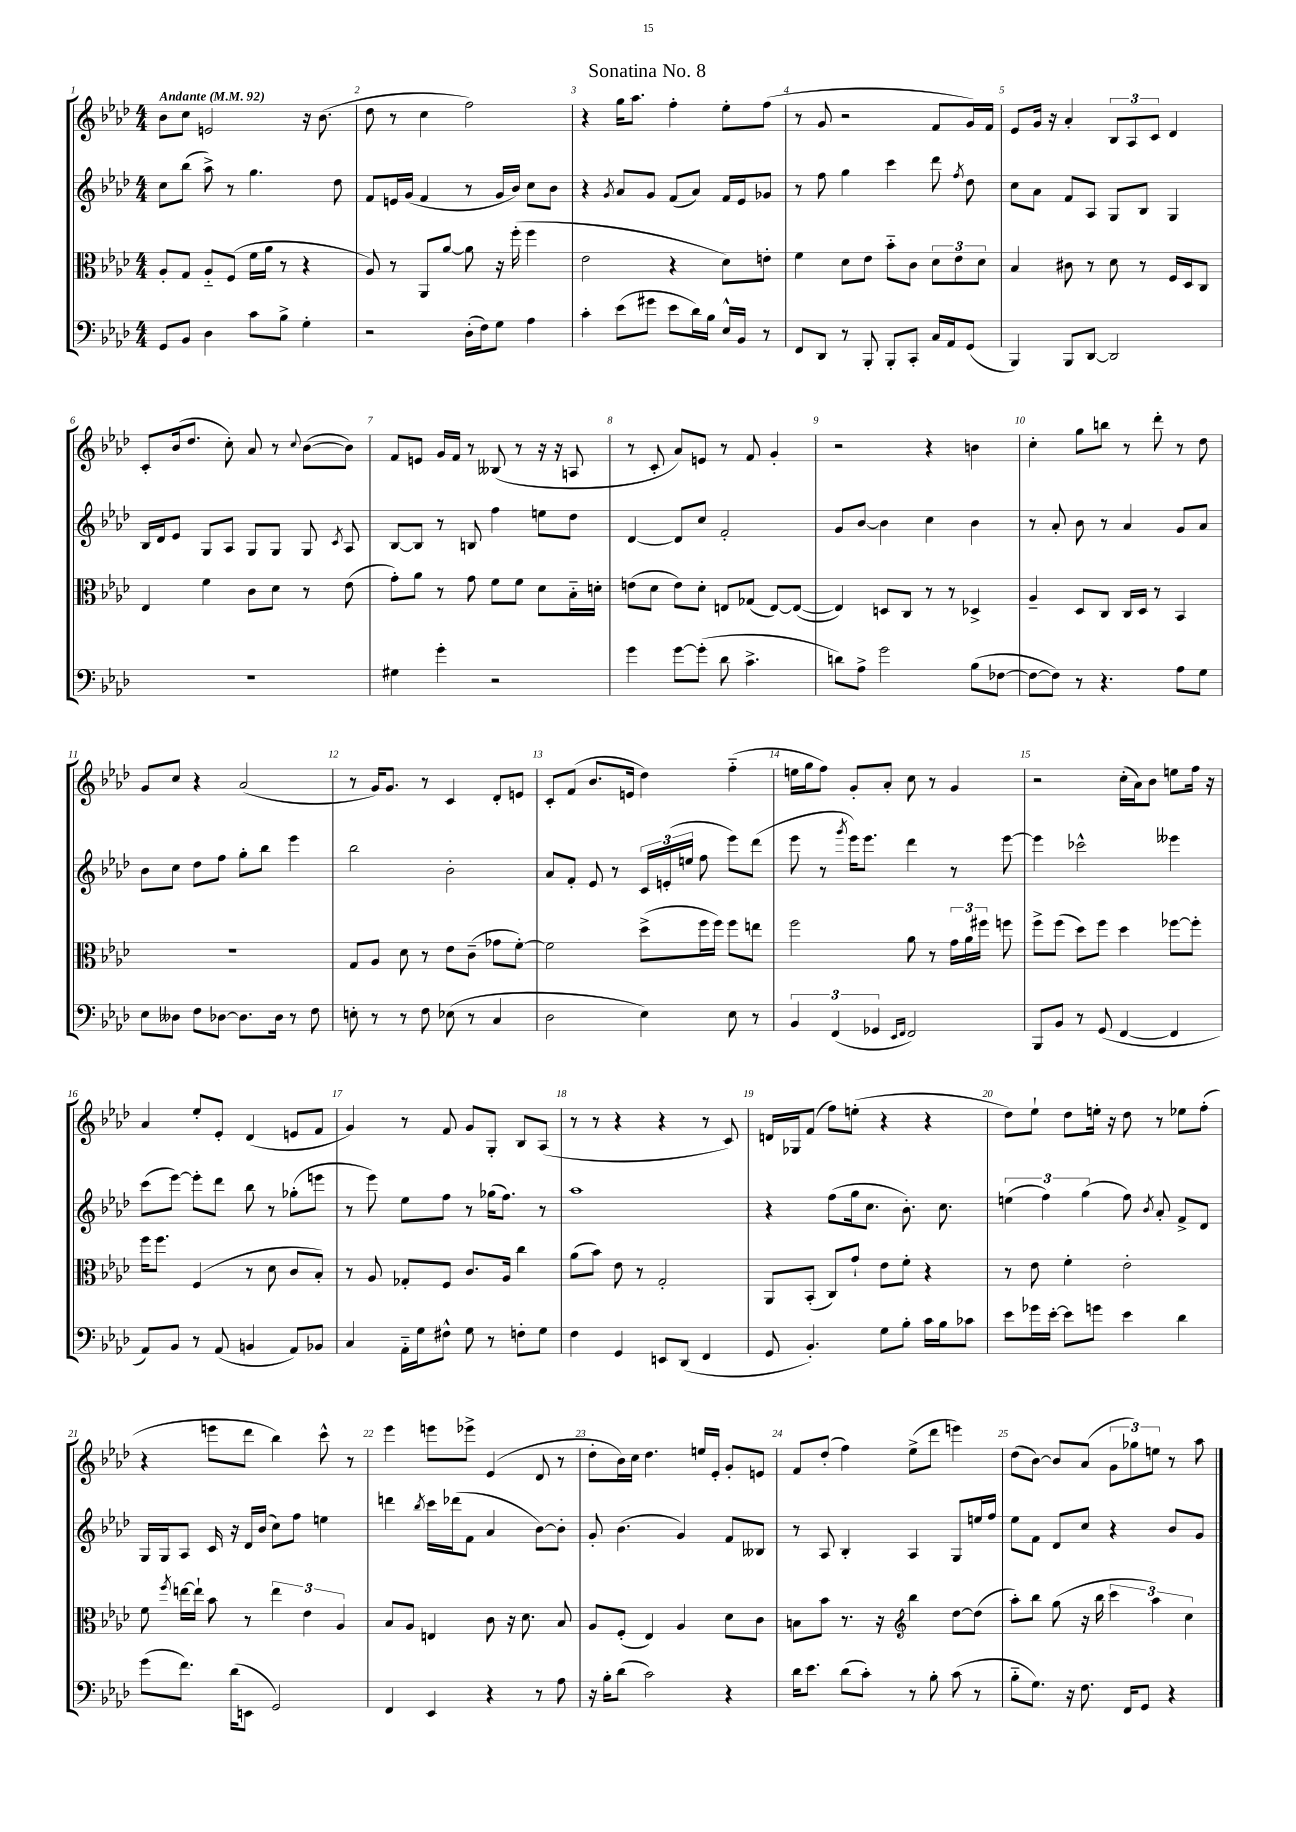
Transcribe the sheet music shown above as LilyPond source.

\header { title = "Sonatina No. 8" }
<<
\new StaffGroup <<
\new Staff = "s0" {
    \clef treble \key aes \major \numericTimeSignature \time 4/4 \tempo "Andante" 4 = 92
    \autoBeamOff bes'8[ c''8] e'2 r16 bes'8.( |
    des''8 r8 c''4 f''2) |
    r4 g''16[ aes''8.] f''4-. ees''8[-. f''8]( |
    r8 g'8 r2 f'8[ g'16) f'16] |
    ees'8[ g'16] r16 aes'4-. \tuplet 3/2 { bes8[ aes8 c'8] } des'4 |
    c'8[-. bes'16( des''8.] c''8-.) aes'8 r8 \appoggiatura { c''8 } bes'8[~( bes'8]) |
    f'8[ e'8] g'16[ f'16] r8 beses8( r8 r16 r16 a8 |
    r8 c'8-. aes'8[) e'8] r8 f'8 g'4-. |
    r2 r4 b'4 |
    c''4-. g''8[ b''8] r8 des'''8-. r8 des''8 |
    g'8[ c''8] r4 aes'2( |
    r8 g'16[) g'8.] r8 c'4 des'8[-. e'8] |
    c'8[-. f'8]( bes'8.[ e'16] des''4) f''4-_( |
    e''16[ g''16 f''8]) g'8[-. aes'8]-. c''8 r8 g'4 |
    r2 c''16[-.( aes'16) bes'8] e''8[ f''16] r16 |
    aes'4 ees''8[-. ees'8]-. des'4( e'8[ f'8] |
    g'4) r8 f'8 g'8[ g8]-. bes8[ aes8]( |
    r8 r8 r4 r4 r8 c'8) |
    d'16[ ges16 f'8]( f''8[) e''8]-.( r4 r4 |
    des''8[) ees''8]-! des''8[ e''16]-. r16 des''8 r8 ees''8[ f''8]-.( |
    r4 e'''8[ des'''8] bes''4) c'''8-^ r8 |
    ees'''4 e'''8[ ees'''8]-> ees'4( des'8 r8 |
    des''8[-. bes'16) c''16] des''4. e''16[ ees'16]-. g'8[-. e'8] |
    f'8[ des''8]-.( f''4) ees''8[->( des'''8] e'''4) |
    des''8[( bes'8]~) bes'8[ aes'8]( \tuplet 3/2 { g'8[ ges''8) e''8] } r8 aes''8 \bar "|." |
}
\new Staff = "s1" {
    \clef treble \key aes \major \numericTimeSignature \time 4/4
    \autoBeamOff c''8[ bes''8]( aes''8->) r8 g''4. des''8 |
    f'8[ e'16 g'16]( f'4 r8 g'16[ bes'16]) c''8[ bes'8] |
    r4 \acciaccatura { g'8 } aes'8[ g'8] f'8[( aes'8]) f'16[ ees'16 ges'8] |
    r8 f''8 g''4 c'''4 des'''8 \acciaccatura { f''8 } des''8 |
    c''8[ aes'8] f'8[ aes8] g8[ bes8] g4 |
    bes16[ des'16 ees'8] g8[ aes8] g8[ g8] g8 \acciaccatura { c'8 } aes8 |
    bes8[~ bes8] r8 b8 f''4 e''8[ des''8] |
    des'4~ des'8[ c''8] f'2-. |
    g'8[ bes'8]~ bes'4 c''4 bes'4 |
    r8 aes'8-. bes'8 r8 aes'4 g'8[ aes'8] |
    bes'8[ c''8] des''8[ f''8] g''8[-. bes''8] ees'''4 |
    bes''2 bes'2-. |
    aes'8[ f'8]-. ees'8 r8 \tuplet 3/2 { c'16[ e'16-.( e''16] } f''8 ees'''8[) des'''8]( |
    ees'''8 r8 \acciaccatura { g'''8 } ees'''16[) ees'''8.] des'''4 r8 ees'''8~ |
    ees'''4 ces'''2-^ eeses'''4 |
    c'''8[( ees'''8]~) ees'''8[-. des'''8] bes''8 r8 ges''8[-.( e'''8] |
    r8 ees'''8) ees''8[ f''8] r8 ges''16[( f''8.]) r8 |
    aes''1 |
    r4 f''8[( g''16 c''8.] bes'8.-.) c''8. |
    \tuplet 3/2 { e''4( f''4) g''4( } f''8) \acciaccatura { bes'8 } aes'8-. f'8[-> des'8] |
    g16[ g16 aes8] c'16 r16 des'16[ bes'16]( c''8[) f''8] e''4 |
    d'''4 \acciaccatura { bes''8 } c'''16[ des'''16( f'8] aes'4 bes'8[~) bes'8]-. |
    g'8-. bes'4.( g'4) f'8[ beses8] |
    r8 aes8 bes4-. aes4 g8[ e''16 f''16] |
    ees''8[ f'8] des'8[ c''8] r4 bes'8[ g'8] \bar "|." |
}
\new Staff = "s2" {
    \clef alto \key aes \major \numericTimeSignature \time 4/4
    \autoBeamOff aes8[-. g8] aes8[-_ f8]( f'16[ aes'16] r8 r4 |
    aes8) r8 aes,8[ aes'8]~ aes'8 r16 f''16-.( f''4 |
    ees'2 r4 des'8[) e'8]-. |
    f'4 des'8[ ees'8] bes'8[-_ c'8] \tuplet 3/2 { des'8[ ees'8 des'8] } |
    bes4 cis'8 r8 des'8 r8 f16[ des16 c8] |
    ees4 f'4 c'8[ des'8] r8 ees'8( |
    g'8[-.) aes'8] r8 g'8 f'8[ f'8] des'8[ bes16-_ d'16]-. |
    e'8[( des'8] e'8[) des'8]-. e8[ ges8]( e8[~) e8]~( |
    e4) d8[ c8] r8 r8 des4-> |
    aes4-- des8[ c8] c16[ des16] r8 bes,4 |
    R1 |
    g8[ aes8] des'8 r8 ees'8[ c'8]--( ges'8[ f'8]~-.) |
    f'2 des''8[->( f''16 f''16]) f''8[ e''8] |
    f''2 aes'8 r8 \tuplet 3/2 { g'16[ aes'16 fis''16] } f''8 |
    f''8[-> f''8]( des''8[) f''8] des''4 fes''8[~ fes''8]-. |
    f''16[ f''8.] f4( r8 des'8 c'8[ bes8]-.) |
    r8 aes8 ges8[-. f8] c'8.[ aes16] c''4 |
    aes'8[( bes'8]) ees'8 r8 g2-. |
    aes,8[ bes,8]-.( c8[) g'8]-! ees'8[ f'8]-. r4 |
    r8 ees'8 f'4-. ees'2-. |
    f'8 \acciaccatura { f''8 } e''16[~ e''16]-! bes'8 r8 \tuplet 3/2 { e''4 ees'4 aes4 } |
    bes8[ aes8] e4 c'8 r16 des'8. bes8 |
    aes8[ f8]-.( ees4) aes4 des'8[ c'8] |
    b8[ bes'8] r8. r16 \clef treble bes''4 des''8[~ des''8]( |
    aes''8[-.) bes''8] g''8( r16 bes''16 \tuplet 3/2 { c'''4 aes''4) c''4 } \bar "|." |
}
\new Staff = "s3" {
    \clef bass \key aes \major \numericTimeSignature \time 4/4
    \autoBeamOff g,8[ bes,8] des4 c'8[ bes8]-> g4-. |
    r2 des16[-.( f16) g8] aes4 |
    c'4-. ees'8[( gis'8] ees'8[ des'16) bes16] ees16[-^ bes,16] r8 |
    f,8[ des,8] r8 bes,,8-. bes,,8[-. c,8]-. c16[ aes,16 g,8]( |
    bes,,4) bes,,8[ des,8]~ des,2 |
    R1 |
    gis4 g'4-. r2 |
    g'4 g'8[~ g'8]-.( des'8 c'4.-> |
    d'8[) aes8]-> g'2 bes8[( fes8]~ |
    fes8[~ fes8]) r8 r4. aes8[ g8] |
    ees8[ deses8] f8[ des8]~ des8.[ des16] r8 f8 |
    e8-. r8 r8 f8 ees8( r8 c4 |
    des2 ees4) ees8 r8 |
    \tuplet 3/2 { bes,4 f,4( ges,4 } \grace { ees,16[ f,16] } f,2) |
    bes,,8[ bes,8] r8 g,8( f,4~ f,4 |
    aes,8[) bes,8] r8 aes,8( b,4 aes,8[) bes,8] |
    c4 aes,16[-_ g16 fis8]-^ g8 r8 f8[-. g8] |
    f4 g,4 e,8[ des,8]( f,4 |
    g,8 bes,4.-.) g8[ bes8]-. c'16[ bes16 ces'8] |
    ees'8[ ges'16 ees'16]~-. ees'8[ g'8] ees'4 des'4 |
    g'8[( f'8.]) des'16[( e,8] g,2) |
    f,4 ees,4 r4 r8 aes8 |
    r16 bes16[-. des'8]( c'2) r4 |
    des'16[ ees'8.] des'8[( c'8]-.) r8 bes8-. c'8( r8 |
    bes8[-_ g8.]) r16 f8. f,16[ g,8] r4 \bar "|." |
}
>>
>>
\layout { \context { \Score \override BarNumber.break-visibility = ##(#f #t #t) barNumberVisibility = #all-bar-numbers-visible } }
